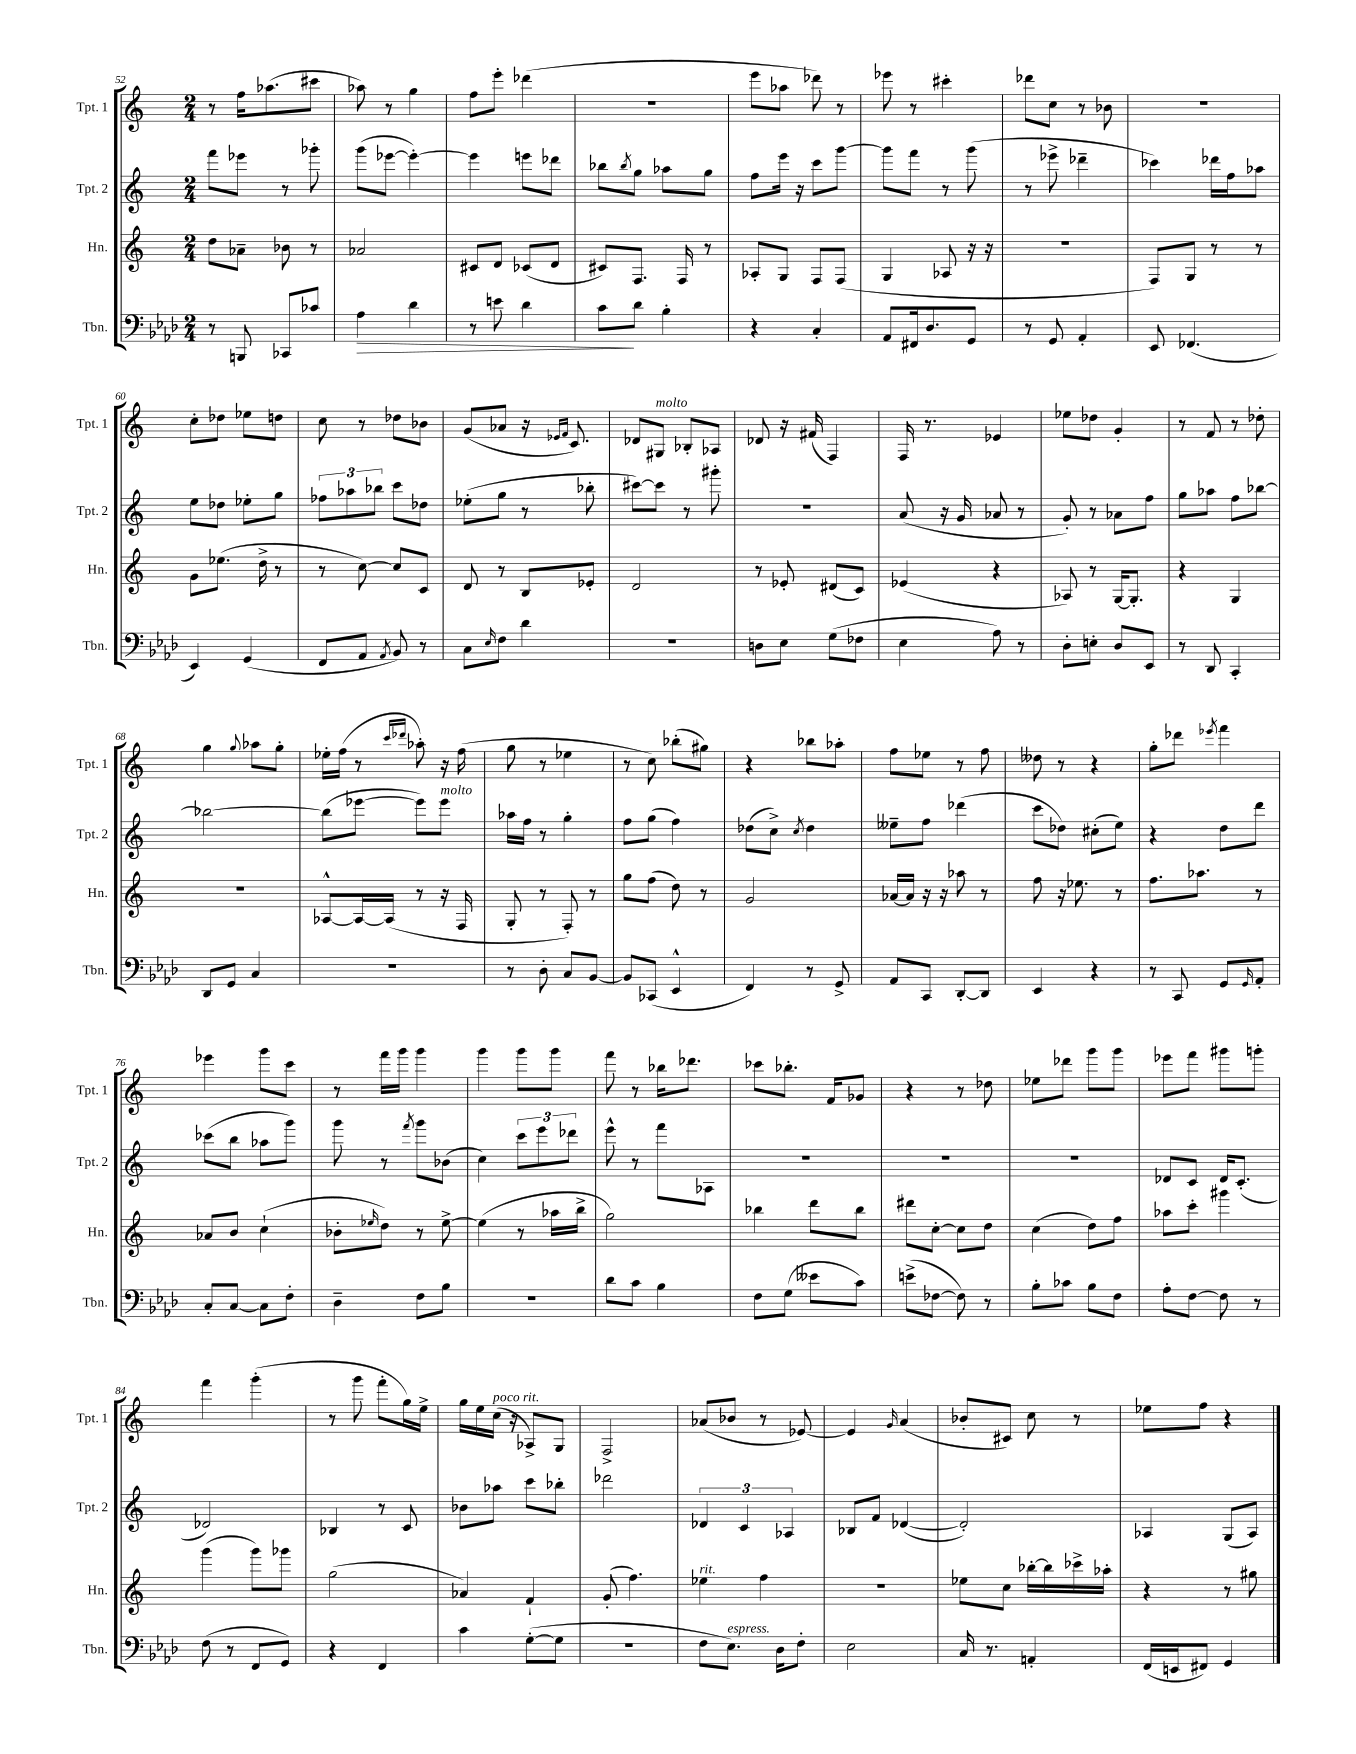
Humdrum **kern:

**kern	**kern	**kern	**kern
*staff4	*staff3	*staff2	*staff1
*clefF4	*clefG2	*clefG2	*clefG2
*k[b-e-a-d-]	*k[]	*k[]	*k[]
*M2/4	*M2/4	*M2/4	*M2/4
8r	8dd	8fff	8r
8BBB	8a-~	8eee-	16ff
.	.	.	(8.aa-
8CC-	8b-	8r	.
8c-	8r	8ggg-'	8ccc#
=	=	=	=
4A-	2a-	(8ggg	8aa-)
.	.	[8eee-	8r
4d-	.	4eee-'_)	4gg
=	=	=	=
8r	8c#	4eee-]	8ff
8e	8d	.	8eee'
4d-	(8c-	8eee	(4ddd-
.	8d	8ddd-	.
=	=	=	=
8c	8c#)	8bb-	2r
.	.	8qbb-	.
8d-	8.F	8gg	.
4B-'	.	8aa-	.
.	16F	.	.
.	8r	8gg	.
=	=	=	=
4r	8A-'	8ff	8eee
.	8G	16eee	8aa-
.	.	16r	.
4C'	8F	8ccc	8ddd-)
.	(8F	[8ggg	8r
=	=	=	=
8AA-	4G	8ggg]	8eee-
16FF#	.	8fff	8r
8.D-	.	.	.
.	8A-	8r	4ccc#'
8GG	16r	(8ggg	.
.	16r	.	.
=	=	=	=
8r	2r	8r	8ddd-
8GG	.	8eee-^	8cc
4AA-'	.	4ddd-~	8r
.	.	.	8b-
=	=	=	=
8EE-	8F)	4ccc-)	2r
(4.FF-	8G	.	.
.	8r	16ddd-	.
.	.	16ff	.
.	8r	8aa-	.
=	=	=	=
4EE-)	8g	8ee	8cc'
.	(8.ee-	8dd-	8dd-
(4GG	.	8ee-'	8ee-
.	16dd^	.	.
.	8r	8gg	8dd
=	=	=	=
8FF	8r	12ff-	8cc
.	.	12aa-	.
8AA-	[8cc)	.	8r
.	.	12bb-	.
8qAA-	.	.	.
8BB-)	8cc]	8ccc	8dd-
8r	8c	8dd-	8b-
=	=	=	=
8C	8d	(8ee-'	(8g
16qqE-	.	.	.
8F	8r	8gg	8a-
4d-	8B	8r	16r
.	.	.	16qqe-
.	.	.	16qqf
.	.	.	8.c)
.	8e-'	8bb-'	.
=	=	=	=
2r	2d	[8ccc#)	8d-
.	.	8ccc#]	8G#
.	.	8r	8B-'
.	.	8ggg#'	8A-
=	=	=	=
8D	8r	2r	8d-
8E-	8e-'	.	16r
.	.	.	(16f#
(8G	(8d#	.	4F)
8F-	8c)	.	.
=	=	=	=
4E-	(4e-	(8a	16F
.	.	.	8.r
.	.	16r	.
.	.	16g	.
8A-)	4r	8a-	4e-
8r	.	8r	.
=	=	=	=
8D-'	8A-)	8g')	8ee-
8E'	8r	8r	8dd-
8D-	[16G	8a-	4g'
.	8.G']	.	.
8EE-	.	8ff	.
=	=	=	=
8r	4r	8gg	8r
8DD-	.	8aa-	8f
4CC'	4G	8ff	8r
.	.	[8bb-	8dd-'
=	=	=	=
8DD-	2r	2bb-_	4gg
8GG	.	.	.
.	.	.	8qqgg
4C	.	.	8aa-
.	.	.	8gg'
=	=	=	=
2r	[8A-^^	(8bb-]	16ee-'
.	.	.	(16ff
.	16A-_	[8eee-	8r
.	(16A-]	.	.
.	.	.	16qqccc
.	.	.	16qqddd-
.	8r	8eee-])	8aa-')
.	16r	8eee-	16r
.	16F	.	(16ff
=	=	=	=
8r	8G'	16aa-	8gg
.	.	16ff	.
8D-'	8r	8r	8r
8C	8F')	4gg'	4ee-
[8BB-	8r	.	.
=	=	=	=
8BB-]	8gg	8ff	8r
(8CC-	(8ff	(8gg	8cc)
4EE-^^	8dd)	4ff)	(8bb-'
.	8r	.	8gg#)
=	=	=	=
4FF)	2g	(8dd-	4r
.	.	8cc^)	.
.	.	8qcc	.
8r	.	4dd-	8bb-
8GG^	.	.	8aa-'
=	=	=	=
8AA-	[16a-	8ee--~	8ff
.	16a-]	.	.
8CC	16r	8ff	8ee-
.	16r	.	.
[8DD-'	8aa-	(4ddd-	8r
8DD-]	8r	.	8ff
=	=	=	=
4EE-	8ff	8ccc	8dd--
.	16r	8dd-)	8r
.	8.ee-	.	.
4r	.	(8cc#'	4r
.	8r	8ee)	.
=	=	=	=
8r	8.ff	4r	8gg'
8CC	.	.	8ddd-
.	8.aa-	.	.
.	.	.	8qeee-
8GG	.	8dd	4fff
16qqGG	.	.	.
8AA-'	8r	8ddd	.
=	=	=	=
8C'	8a-	(8ccc-	4eee-
[8C	8b	8bb	.
8C]	(4cc`	8aa-	8ggg
8F'	.	8ggg)	8ccc
=	=	=	=
4D-~	8b-'	8ggg	8r
.	16qqee-	.	.
.	8dd)	8r	16fff
.	.	.	16ggg
.	.	8qfff	.
8F	8r	8ggg	4ggg
8B-	[8ee-^	(8b-	.
=	=	=	=
2r	(4ee-]	4cc)	4ggg
.	8r	12ccc	8ggg
.	.	12eee	.
.	16aa-	.	8ggg
.	.	12ddd-	.
.	16bb^	.	.
=	=	=	=
8d-	2gg)	8eee^^	8fff
8c	.	8r	8r
4B-	.	8fff	16bb-
.	.	.	8.ddd-
.	.	8A-	.
=	=	=	=
8F	4bb-	2r	8ccc-
(8G	.	.	8.bb-'
8e--	8ddd	.	.
.	.	.	16f
8c)	8bb-	.	8g-
=	=	=	=
(8e^	8ddd#	2r	4r
[8F-	[8cc'	.	.
8F-])	8cc]	.	8r
8r	8dd	.	8dd-
=	=	=	=
8B-'	(4cc	2r	8ee-
8c-	.	.	8ddd-
8B-	8dd)	.	8ggg
8F	8ff	.	8ggg
=	=	=	=
8A-'	8aa-	8d-	8eee-
[8F	8ccc'	8c	8fff
8F]	4ggg#	16d-	8ggg#
.	.	(8.c'	.
8r	.	.	8ggg'
=	=	=	=
(8F	(4ggg	2d-)	4fff
8r	.	.	.
8FF	8ggg)	.	(4ggg'
8GG)	8ggg-	.	.
=	=	=	=
4r	(2gg	4B-	8r
.	.	.	8ggg
4FF	.	8r	8fff'
.	.	8c	16gg)
.	.	.	16ee^
=	=	=	=
4c	4a-)	8b-	16gg
.	.	.	16ee
.	.	8aa-	(16cc
.	.	.	16r
([8G'	4f`	8ccc	8A-^)
8G]	.	8bb-'	8G
=	=	=	=
2r	(8g'	2ddd-	2F^
.	4.ff)	.	.
=	=	=	=
8F	4ee-	6d-	(8a-
8.E-)	.	.	8b-
.	.	6c	.
.	4ff	.	8r
16D-	.	.	.
.	.	6A-	.
8F'	.	.	[8e-)
=	=	=	=
2E-	2r	8B-	4e-]
.	.	8f	.
.	.	.	16qqg
.	.	([4d-	(4a
=	=	=	=
16C	8ee-	2d-'])	8b-'
8.r	.	.	.
.	8cc	.	8c#)
4AA'	[16bb-'	.	8cc
.	16bb-]	.	.
.	16ccc-^	.	8r
.	16aa-'	.	.
=	=	=	=
(16FF	4r	4A-	8ee-
16EE	.	.	.
8FF#)	.	.	8ff
4GG	8r	(8G	4r
.	8gg#	8A-)	.
==	==	==	==
*-	*-	*-	*-
